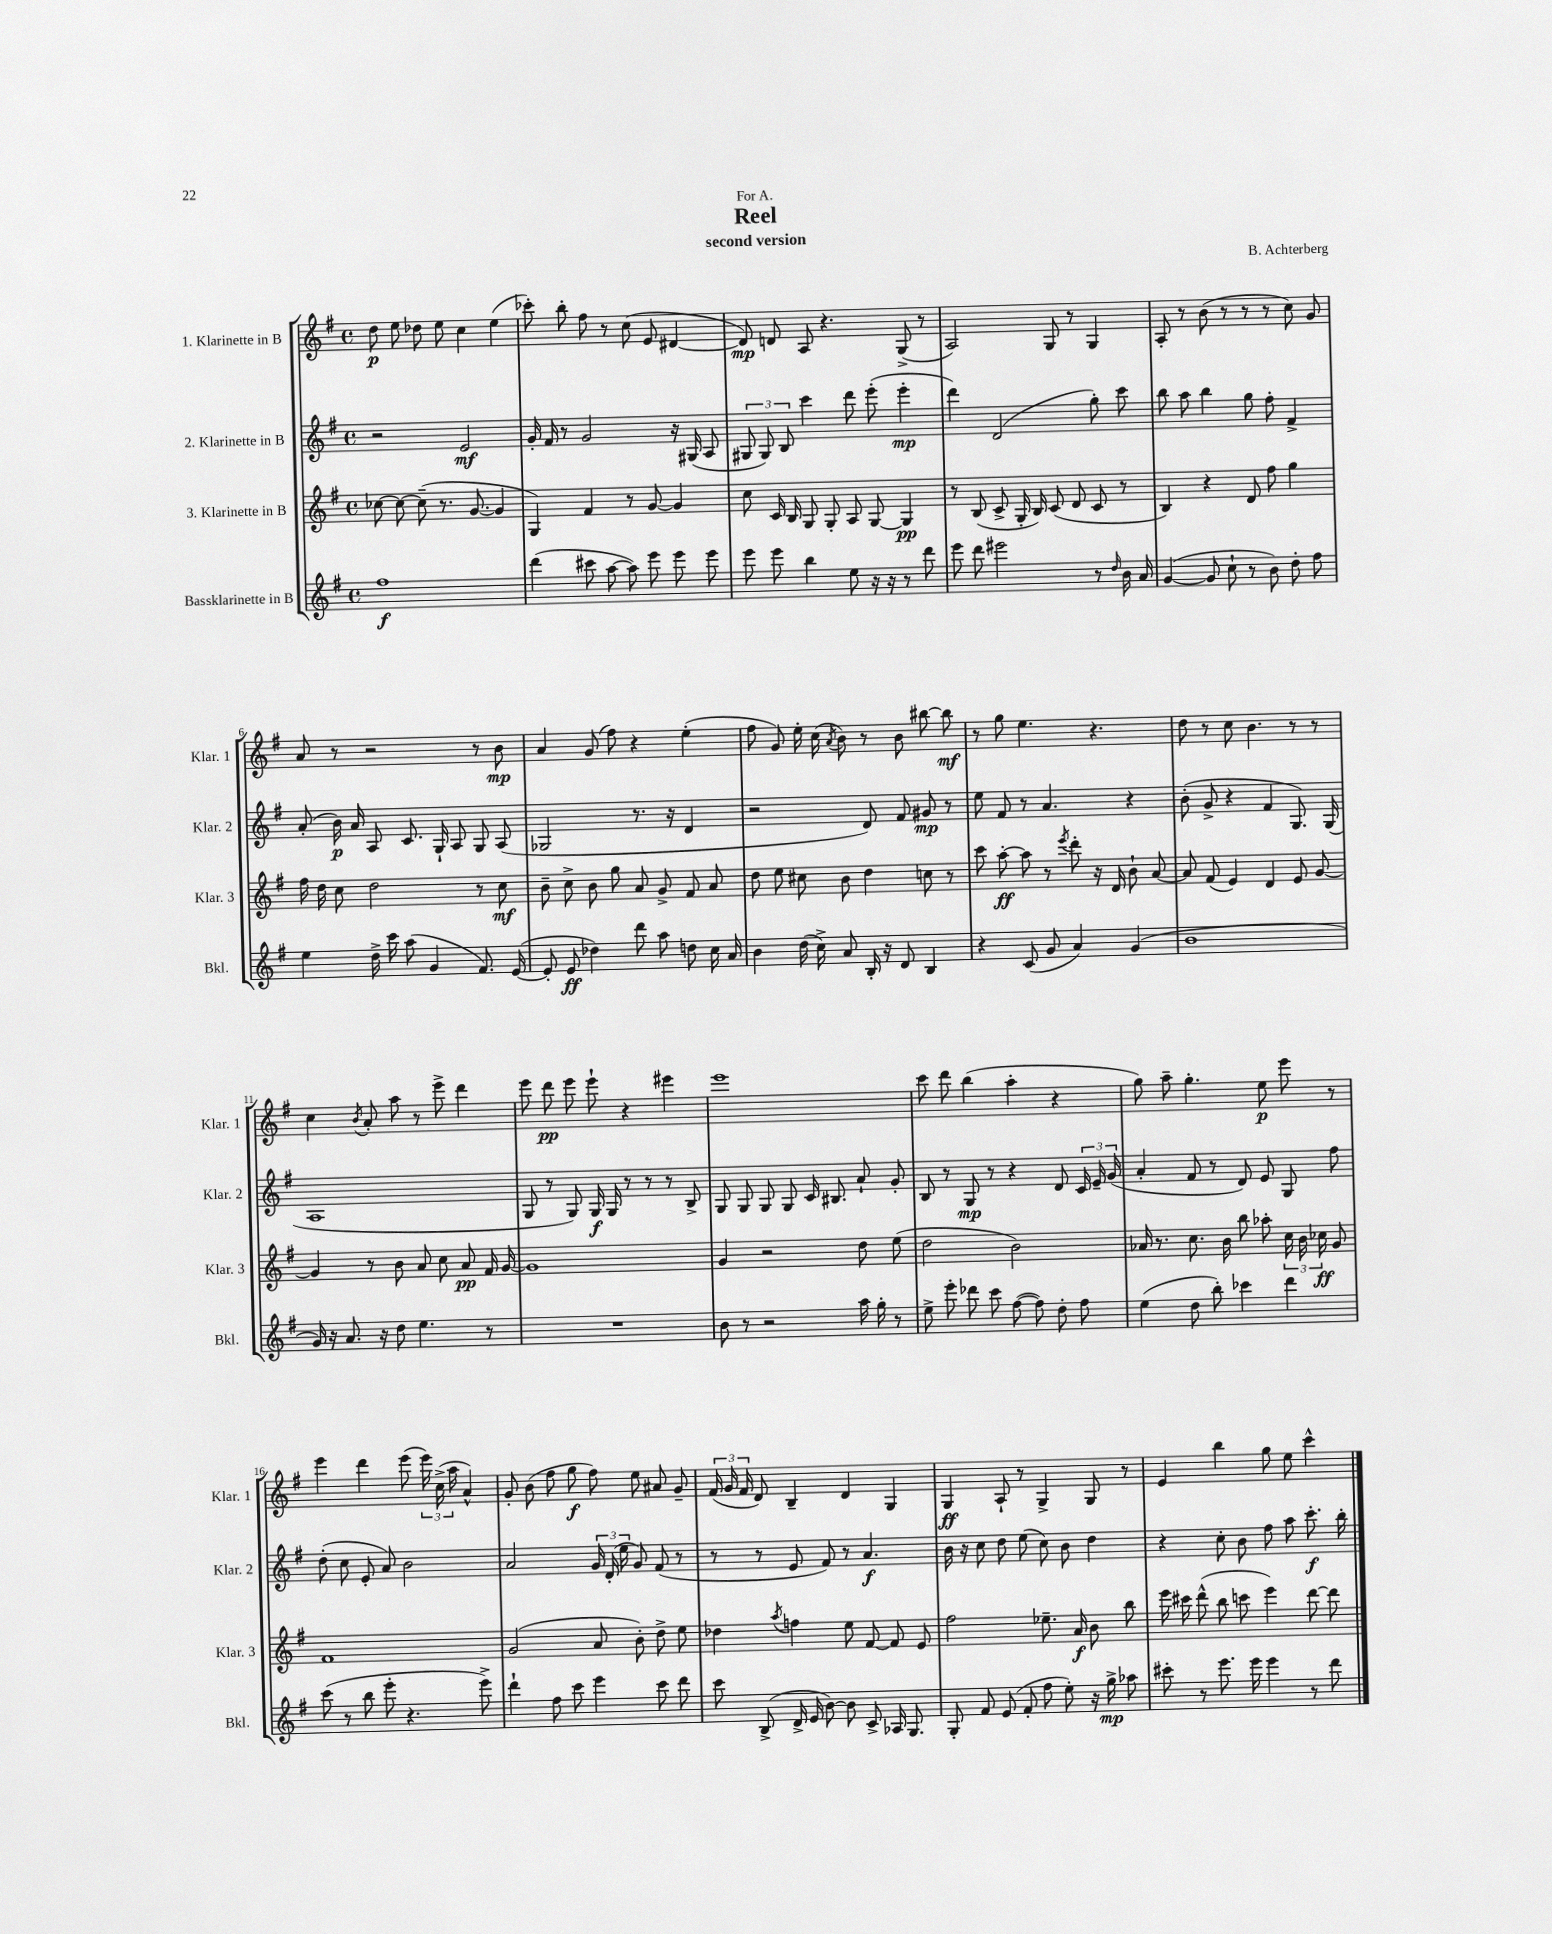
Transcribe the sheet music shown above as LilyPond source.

\header { title = "Reel" composer = "B. Achterberg" subtitle = "second version" dedication = "For A." }
<<
\new StaffGroup <<
\new Staff = "s0" \with { instrumentName = "1. Klarinette in B" shortInstrumentName = "Klar. 1" } {
    \clef treble \key g \major \defaultTimeSignature \time 4/4
    \autoBeamOff d''8\p e''8 des''8 e''8 c''4 e''4( |
    ces'''8-.) b''8-. fis''8 r8 c''8( e'8 dis'4~ |
    dis'8\mp) d'8 a8 r4. g8->( r8 |
    a2) g8 r8 g4 |
    a8-. r8 b'8( r8 r8 r8 c''8) g'8 |
    a'8 r8 r2 r8 b'8\mp |
    a'4 g'8( fis''8) r4 e''4-.( |
    fis''8 g'8) e''16-. c''16( \acciaccatura { a'8 } b'8) r8 b'8 bis''8~ bis''8\mf |
    r8 g''8 e''4. r4. |
    d''8 r8 c''8 b'4. r8 r8 |
    c''4 \acciaccatura { b'8 } a'8-. a''8 r8 e'''8-> d'''4 |
    e'''8 d'''8\pp e'''8 e'''8-! r4 eis'''4 |
    e'''1 |
    c'''8 d'''8 b''4( a''4-. r4 |
    g''8) a''8-- g''4.-. e''8\p e'''8 r8 |
    e'''4 d'''4 e'''8( \tuplet 3/2 { e'''16) c''16->( a''16 } a'4-^) |
    g'8-. b'8( fis''8 g''8\f fis''8) e''8 ais'8 g'8-- |
    \tuplet 3/2 { fis'16( g'16 fis'16 } d'8) b4-- d'4 g4 |
    g4\ff a8-! r8 g4-> g8 r8 |
    e'4 b''4 g''8 e''8 c'''4-^ \bar "|." |
}
\new Staff = "s1" \with { instrumentName = "2. Klarinette in B" shortInstrumentName = "Klar. 2" } {
    \clef treble \key g \major \defaultTimeSignature \time 4/4
    \autoBeamOff r2 e'2\mf |
    g'16-. fis'16 r8 g'2 r16 gis16( a8 |
    \tuplet 3/2 { gis8 gis8) b8 } c'''4 d'''8 e'''8-.( e'''4-.\mp |
    d'''4) d'2( g''8-.) c'''8 |
    b''8 a''8 b''4 g''8 fis''8-. fis'4-> |
    a'8-.( b'16\p) a'16 a8 c'8. g16-! a8 g8 a8( |
    ges2 r8. r16 d'4 |
    r2 d'8) fis'8 gis'8\mp r8 |
    e''8 fis'8 r8 a'4. r4 |
    b'8-.( g'8-> r4 fis'4 g8.) g16( |
    a1 |
    g8 r8 g8) g16\f g16 r8 r8 r8 b8-> |
    g8 g8 g8 g8 c'16 bis8. a'8-! g'8-. |
    b8 r8 g8\mp r8 r4 d'8 \tuplet 3/2 { c'16 e'16-- g'16( } |
    a'4-. fis'8 r8 d'8) e'8 g8 fis''8 |
    d''8-.( c''8 e'8-. a'8) b'2 |
    a'2 \tuplet 3/2 { g'16 d'16-.( e''16 } g'8) fis'8( r8 |
    r8 r8 e'8 fis'8) r8 a'4.\f |
    b'16 r16 c''8 d''8 e''8( c''8) b'8 d''4 |
    r4 c''8-. b'8 fis''8 a''8 c'''8.-.\f b''16-. \bar "|." |
}
\new Staff = "s2" \with { instrumentName = "3. Klarinette in B" shortInstrumentName = "Klar. 3" } {
    \clef treble \key g \major \defaultTimeSignature \time 4/4
    \autoBeamOff ces''8~ ces''8~ ces''8--( r8. g'8.~ g'4 |
    g4) fis'4 r8 g'8~ g'4 |
    c''8 c'16 b16 g8 g8-. a8 g8~ g4\pp |
    r8 b8( c'8-> g16-. b16) c'8( d'8 c'8 r8 |
    b4) r4 d'8 fis''8 g''4 |
    fis''16 d''16 c''8 d''2 r8 c''8\mf |
    b'8-- c''8-> b'8 g''8 a'8 g'8-> fis'8 a'8 |
    d''8 e''8 cis''8 b'8 d''4 c''8 r8 |
    c'''8 a''8~-.\ff a''8 r8 \acciaccatura { e'''8 } d'''8-. r16 d'16 b'8-! a'8~ |
    a'8 fis'8( e'4) d'4 e'8 g'8~ |
    g'4 r8 b'8 a'8 c''8 a'8\pp fis'16 g'16~ |
    g'1 |
    g'4 r2 d''8 e''8( |
    d''2 b'2) |
    aes'16 r8. c''8. b'16 b''8 aes''8-. \tuplet 3/2 { c''16 b'16 ces''16\ff } g'8 |
    fis'1 |
    g'2( a'8 b'8-.) d''8-> e''8 |
    des''4 \acciaccatura { a''8 } f''4 e''8 fis'8~ fis'8 e'8 |
    fis''2 ees''8.-- a'16\f b'8 b''8 |
    e'''16 cis'''16 d'''8-^( b''8 c'''8 e'''4) d'''8~ d'''8 \bar "|." |
}
\new Staff = "s3" \with { instrumentName = "Bassklarinette in B" shortInstrumentName = "Bkl." } {
    \clef treble \key g \major \defaultTimeSignature \time 4/4
    \autoBeamOff fis''1\f |
    d'''4( cis'''8 a''8~ a''8) e'''8 e'''8 e'''8 |
    e'''8 e'''8 b''4 e''8 r16 r16 r8 d'''8 |
    e'''8 d'''8 eis'''2 r8 \grace { d''16 } b'16 a'16 |
    g'4~( g'8 c''8-! r8 b'8) d''8-. fis''8 |
    e''4 d''16-> c'''16 a''8( g'4 fis'8.) e'16~( |
    e'8-. e'8\ff des''4) d'''8 a''8 d''8 c''16 a'16 |
    b'4 d''16( c''16->) a'8 b16-. r16 d'8 b4 |
    r4 c'8( g'8 a'4) g'4( |
    b'1 |
    g'16) r16 a'8. r16 d''8 e''4. r8 |
    R1 |
    b'8 r8 r2 a''16 g''16-. r8 |
    e''8-> e'''8-. des'''8 c'''8 fis''8~( fis''8) d''8-. fis''8 |
    e''4( d''8 b''8-.) ces'''4 d'''4 |
    c'''8( r8 b''8 e'''8-. r4. e'''8->) |
    d'''4-! fis''8 c'''8 e'''4 c'''8 d'''8 |
    c'''8 b8->( d'16-> e'16 b'8~) b'8 c'8-> aes16 g8. |
    g8-. fis'8 e'8( fis'8-. fis''8 e''8-.) r16 g''16->\mp aes''8 |
    cis'''8-. r8 e'''8. e'''16 e'''4 r8 d'''8 \bar "|." |
}
>>
>>
